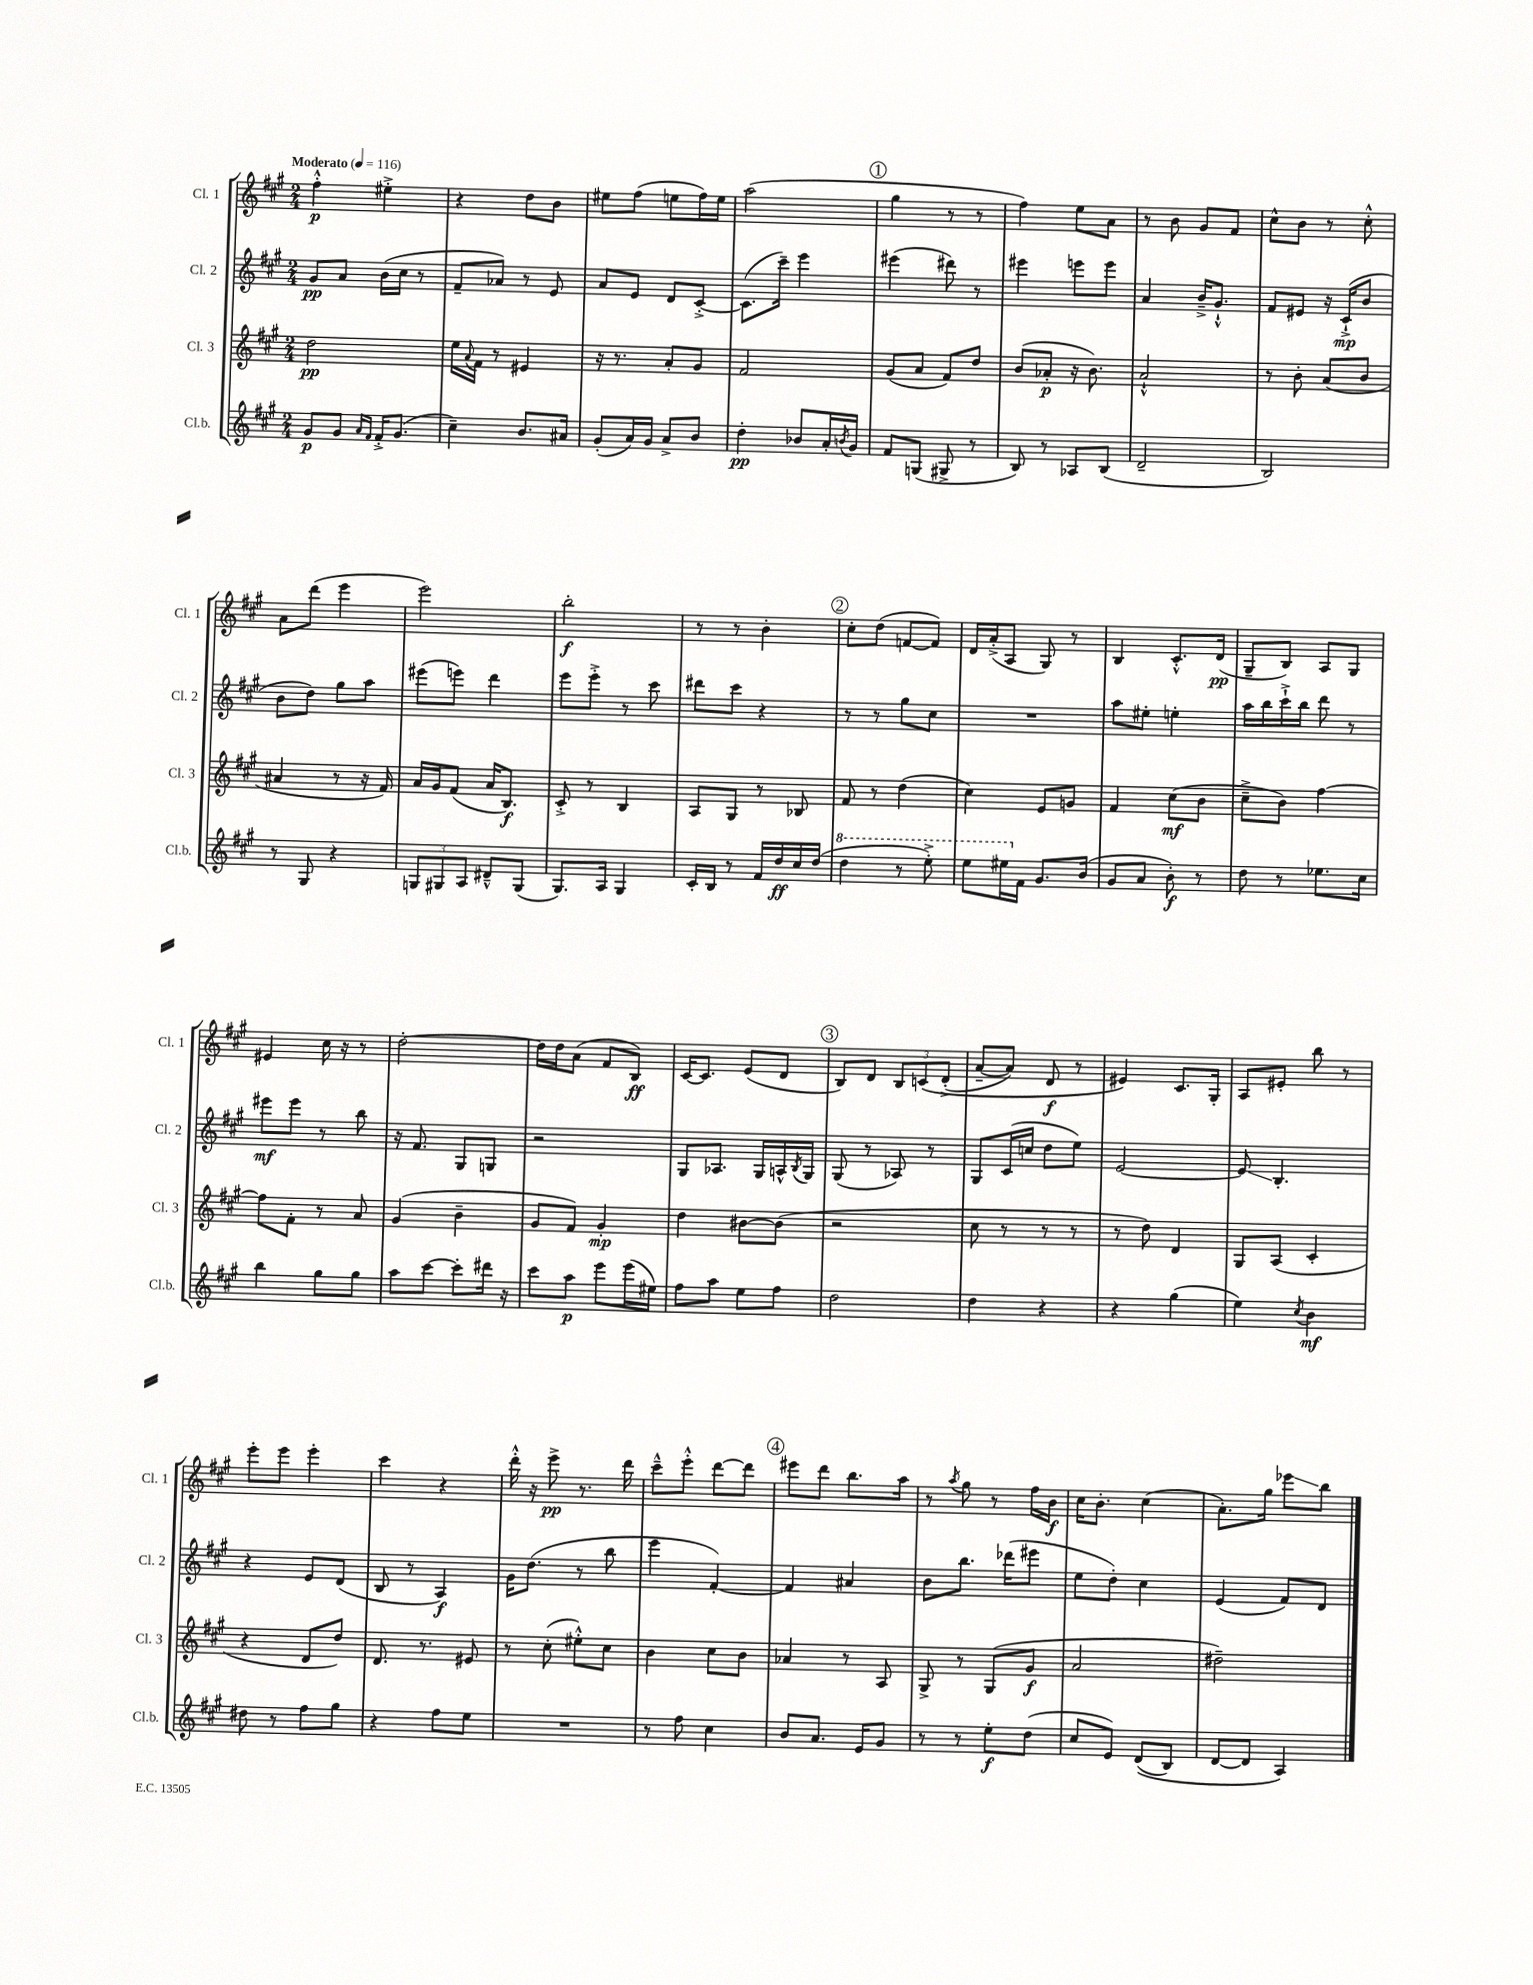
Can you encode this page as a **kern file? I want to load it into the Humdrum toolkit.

**kern	**kern	**kern	**kern
*staff4	*staff3	*staff2	*staff1
*clefG2	*clefG2	*clefG2	*clefG2
*k[f#c#g#]	*k[f#c#g#]	*k[f#c#g#]	*k[f#c#g#]
*M2/4	*M2/4	*M2/4	*M2/4
*MM116	*MM116	*MM116	*MM116
8g#	2dd	8g#	4ff#'^^
8g#	.	8a	.
16qqa	.	.	.
16qqf#	.	.	.
16f#'^	.	(16b	4ee#'^
(8.g#	.	16cc#	.
.	.	8r	.
=	=	=	=
4cc#~)	16ee	8f#~	4r
.	8qqa	.	.
.	16f#	.	.
.	8r	8a-)	.
8.b	4e#	8r	8dd
.	.	8e	8b
16a#	.	.	.
=	=	=	=
(8g#'	16r	8a	8ee#
.	8.r	.	.
16a)	.	8e	(8ff#
16g#	.	.	.
8a^	8a'	8d	8ee
8b	8g#	[8c#'^	16ff#)
.	.	.	16ee
=	=	=	=
4dd'	2f#	(8.c#]	(2aa
.	.	16ccc#~)	.
8b-	.	4eee	.
16a'	.	.	.
8qb	.	.	.
16g#	.	.	.
=	=	=	=
8f#	(8g#	(4eee#	4gg#
(8G	8a	.	.
8G#^	8f#)	8ddd#)	8r
8r	8dd	8r	8r
=	=	=	=
8B)	(8b	4eee#	4ff#)
8r	8a-'	.	.
8A-	16r	8eee	8ee
.	8.b)	.	.
(8B	.	8eee	8a
=	=	=	=
2d~	2a`^^	4a	8r
.	.	.	8b
.	.	16b~^	8g#
.	.	8.g#`^^	.
.	.	.	8f#
=	=	=	=
2B)	8r	8f#	8cc#^^
.	8b'	8e#	8b
.	(8a	16r	8r
.	.	(16c#`^	.
.	8b	8b	8cc#'^^
=	=	=	=
8r	4a#	8b	8a
8G#	.	8dd)	(8ddd
4r	8r	8gg#	4eee
.	16r	8aa	.
.	16f#)	.	.
=	=	=	=
12G	16a	(8eee#	2eee)
.	16g#	.	.
12G#	.	.	.
.	(8f#	8eee)	.
12A	.	.	.
8d#~^^	16a	4ddd	.
.	8.B)	.	.
(8G#	.	.	.
=	=	=	=
8.G#)	8c#'^	8eee	2bb'
.	8r	8eee'^	.
16A	.	.	.
4G#	4B	8r	.
.	.	8ccc#	.
=	=	=	=
16c#'	8A	8ddd#	8r
16B	.	.	.
8r	8G#	8ccc#	8r
16f#	8r	4r	4b'
16dd	.	.	.
16cc#	8B-	.	.
(16dd	.	.	.
=	=	=	=
4ddd	8f#	8r	8cc#'
.	8r	8r	(8dd
8r	(4dd	8gg#	[8f
8eee'^)	.	8cc#	8f])
=	=	=	=
8eee	4cc#)	2r	16d
.	.	.	(16a'^
16eee#	.	.	8A
16f#	.	.	.
8.g#	8e	.	8G#)
.	8g	.	8r
(16b	.	.	.
=	=	=	=
8g#	4f#	8aa	4B
8a	.	8ee#'	.
8b')	(8cc#	4ee'	8.c#'^^
8r	8b	.	.
.	.	.	(16d
=	=	=	=
8dd	8cc#~^	16aa	8G#~
.	.	16bb	.
8r	8b)	16ccc#`^	8B)
.	.	16bb	.
8.ee-	[4ff#	8ddd	8A
.	.	8r	8G#
16cc#	.	.	.
=	=	=	=
4bb	8ff#]	8eee#	4e#
.	8f#'	8eee#	.
8gg#	8r	8r	16cc#
.	.	.	16r
8gg#	8a	8bb	8r
=	=	=	=
8aa	(4g#	16r	[2dd'
.	.	8.f#	.
[8ccc#	.	.	.
8ccc#']	4b~	8G#	.
16ddd#	.	8G	.
16r	.	.	.
=	=	=	=
8ccc#	8g#	2r	16dd]
.	.	.	16dd
8aa	8f#)	.	(8a
8eee	4g#'	.	8f#
(16eee	.	.	8B)
16ee#)	.	.	.
=	=	=	=
8ff#	4dd	8G#	[16c#
.	.	.	8.c#]
8aa	.	8.A-	.
8ee	[8b#	.	(8e
.	.	16G#	.
8ff#	(8b#]	16A^^	8d
.	.	8qB	.
.	.	16G#	.
=	=	=	=
2dd	2r	(8G#	8B)
.	.	8r	8d
.	.	8A-)	12B
.	.	.	&(12c
.	.	8r	.
.	.	.	(12d'^
=	=	=	=
4dd	8cc#	8G#	[8a~
.	8r	(16c#	8a])
.	.	16cc	.
4r	8r	8dd	8d
.	8r	8ee)	8r
=	=	=	=
4r	8r	[2e	4e#&)
.	8dd)	.	.
(4gg#	4d	.	8.c#
.	.	.	16G#'
=	=	=	=
4ee)	8G#	8e]	8A
.	(8A	4.B'	8e#'
8qcc#	.	.	.
4b	4c#'	.	8bb
.	.	.	8r
=	=	=	=
8dd#	4r	4r	8eee'
8r	.	.	8eee
8ff#	8d	8e	4eee'
8gg#	8dd)	(8d	.
=	=	=	=
4r	8.d	8B	4ccc#
.	.	8r	.
.	8.r	.	.
8ff#	.	4A)	4r
8ee	8e#	.	.
=	=	=	=
2r	8r	16g#	16ddd'^^
.	.	(8.dd	16r
.	(8cc#'	.	8eee^
.	8ee#'^^)	8r	8.r
.	8cc#	8bb	.
.	.	.	16ddd
=	=	=	=
8r	4b	4eee	8ccc#~^^
8ff#	.	.	8eee'^^
4cc#	8cc#	[4f#')	[8ddd
.	8b	.	8ddd]
=	=	=	=
8b	4a-	4f#]	8eee#
8.a	.	.	8ddd
.	8r	4a#	8.bb
16e	.	.	.
8g#	8A	.	.
.	.	.	16aa
=	=	=	=
8r	8G#^	8b	8r
.	.	.	8qaa
8r	8r	8.bb	8gg#
8ee'	(8G#	.	8r
.	.	(16ddd-	.
(8dd	8g#	8eee#	16ff#
.	.	.	16b
=	=	=	=
8cc#	2a	8ee	16cc#
.	.	.	8.b'
8e)	.	8dd')	.
&((8d	.	4cc#	(4cc#
8B)	.	.	.
=	=	=	=
[8d	2dd#~)	(4e	8.a')
8d]	.	.	.
.	.	.	16gg#
4A&)	.	8f#)	8eee-
.	.	8d	8bb
==	==	==	==
*-	*-	*-	*-
